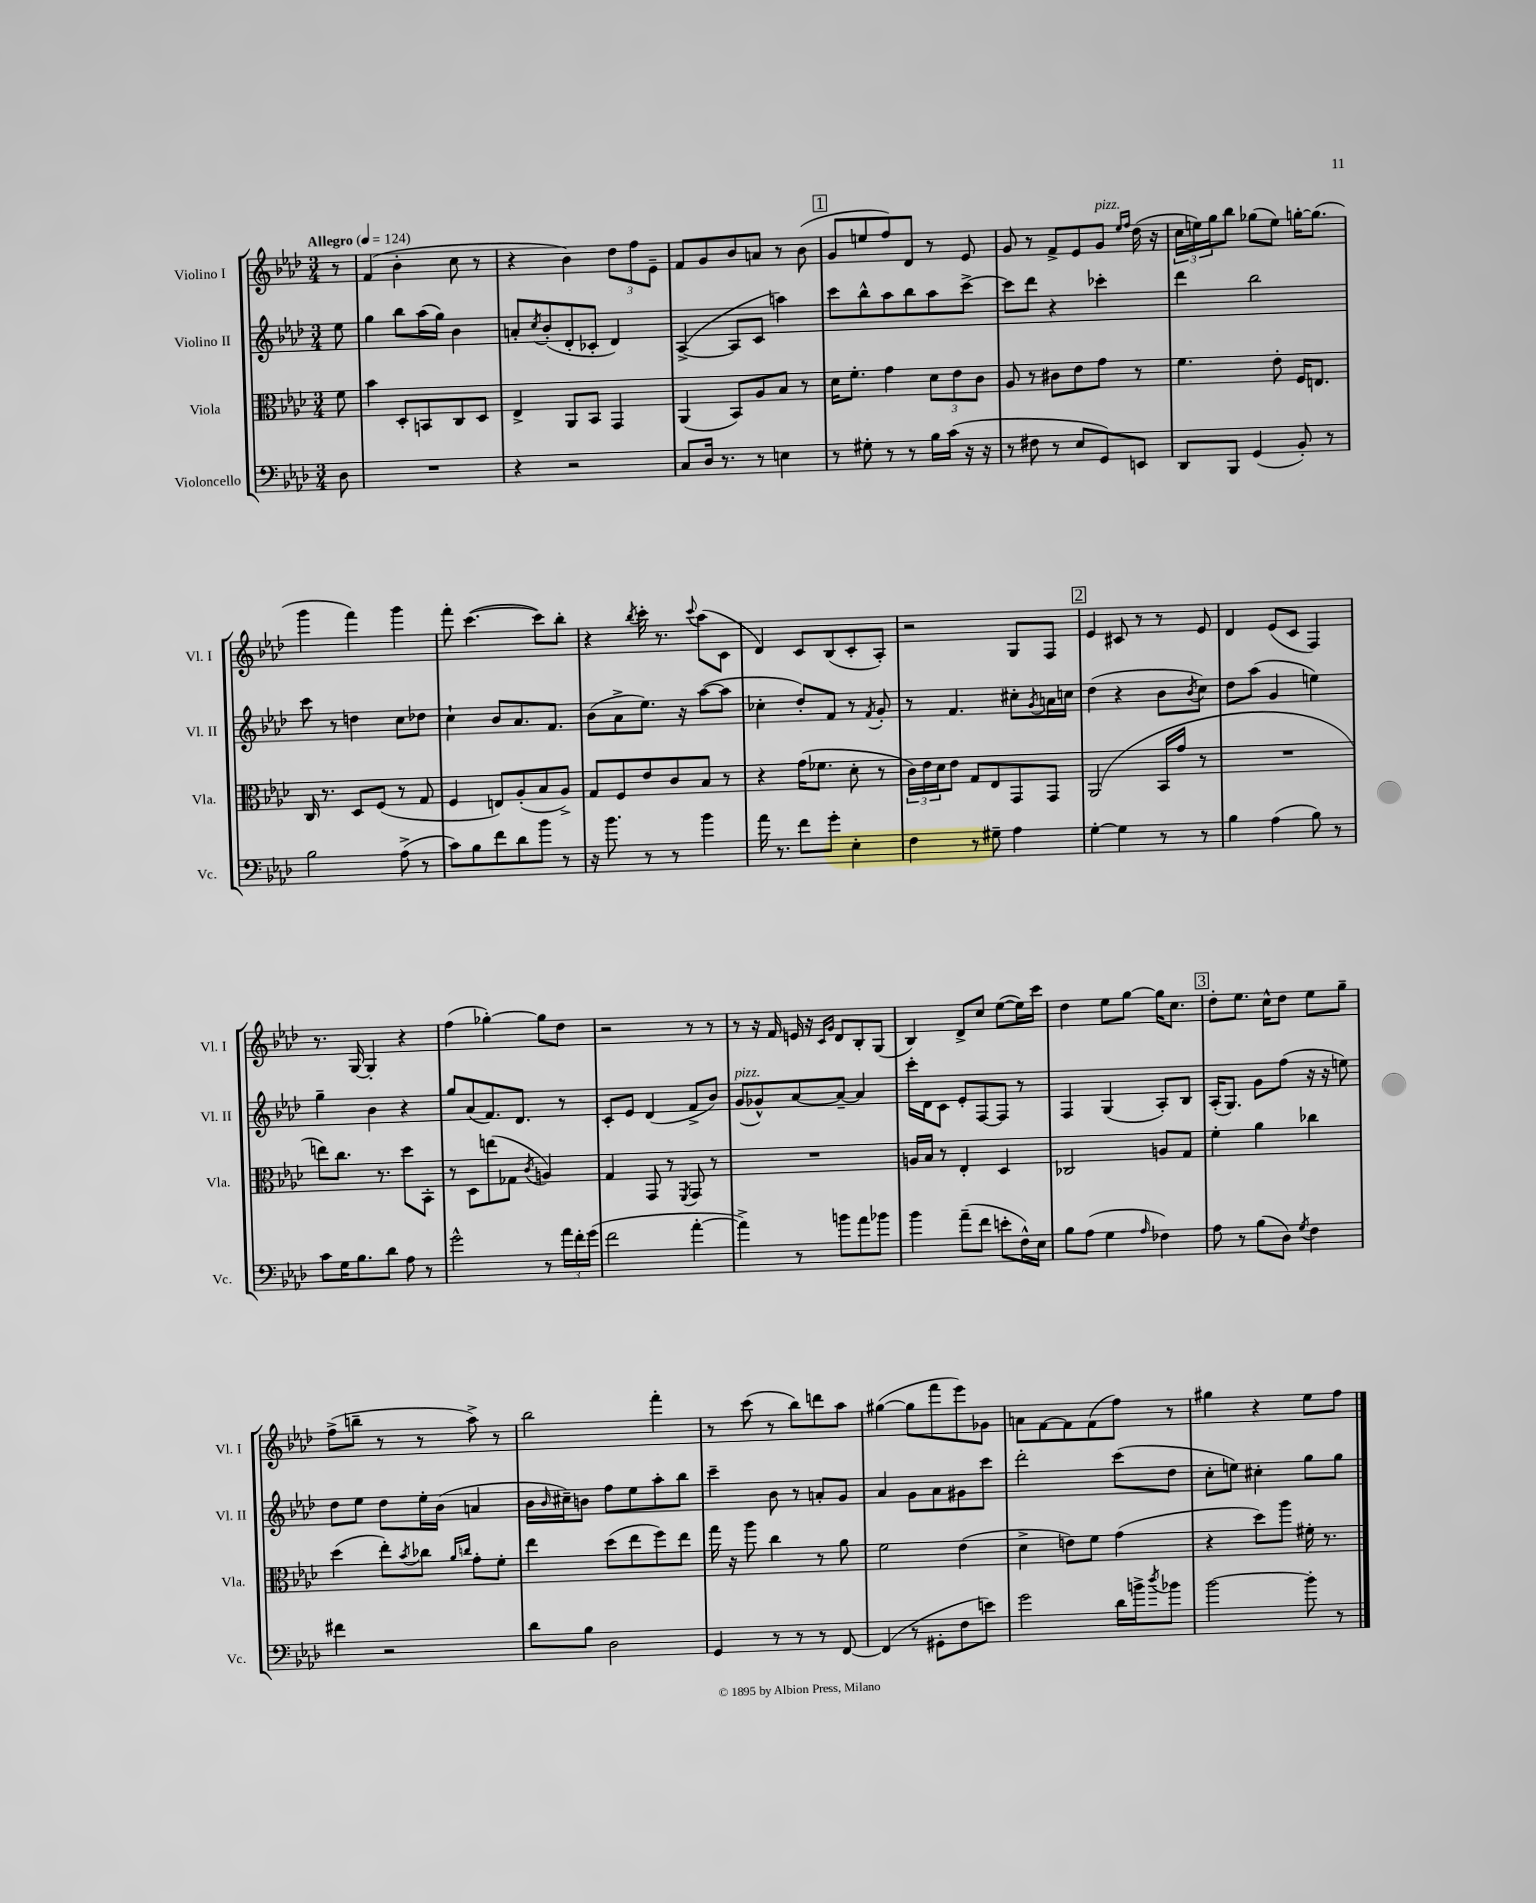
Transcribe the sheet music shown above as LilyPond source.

<<
\new StaffGroup <<
\new Staff = "s0" \with { instrumentName = "Violino I" shortInstrumentName = "Vl. I" } {
    \clef treble \key aes \major \numericTimeSignature \time 3/4 \partial 8 \tempo "Allegro" 4 = 124
    r8 |
    f'4( bes'4-. c''8 r8 |
    r4 bes'4) \tuplet 3/2 { des''8 f''8 ees'8-- } |
    f'8 g'8 bes'8 a'8 r8 bes'8( |
    \mark \markup { \box "1" } g'8 e''8 f''8) des'8 r8 ees'8 |
    g'8 r8 f'8-> ees'8 g'8^\markup { \italic "pizz." } \grace { ees''16 f''16 } des''16( r16 |
    \tuplet 3/2 { c''16 e''16) g''16 } bes''8 ges''8( e''8) g''16~-. g''8.( |
    g'''4 f'''4) g'''4 |
    f'''8-. c'''4.~( c'''8) bes''8-. |
    r4 \acciaccatura { bes''8 } c'''16-. r8. \appoggiatura { c'''8 } aes''8( c'8 |
    des'4) c'8 bes8( c'8-. aes8-.) |
    r2 g8 f8 |
    \mark \markup { \box "2" } ees'4 cis'8 r8 r8 ees'8 |
    des'4 ees'8( c'8 f4) |
    r8. g16~ g4-. r4 |
    f''4( ges''4~-.) ges''8 des''8 |
    r2 r8 r8 |
    r8 r16 f'16 e'16 r16 \grace { c'16 g'16 } des'8 bes8-. g8( |
    bes4) des'8-> c''8 ees''8~( ees''16) c'''16 |
    des''4 ees''8 g''8~ g''16 c''8. |
    \mark \markup { \box "3" } des''8-. ees''8. c''16-^ des''8 ees''8 g''8-- |
    f''8->( b''8-- r8 r8 aes''8->) r8 |
    bes''2 f'''4-. |
    r8 c'''8( r8 bes''8) d'''8 aes''8 |
    gis''4~( gis''8 f'''8 ees'''8) ges'8 |
    a'8 f'8~ f'8 f'8( f''8) r8 |
    gis''4 r4 ees''8 f''8 \bar "|." |
}
\new Staff = "s1" \with { instrumentName = "Violino II" shortInstrumentName = "Vl. II" } {
    \clef treble \key aes \major \numericTimeSignature \time 3/4 \partial 8
    ees''8 |
    g''4 bes''8 aes''16( g''16) bes'4 |
    a'8-. \acciaccatura { c''8 } bes'8-.( des'8-. ces'8-. des'4) |
    aes4~->( aes8 c'8 a''4) |
    \mark \markup { \box "1" } c'''8 bes''8-^ aes''8 bes''8 aes''8 c'''8~-> |
    c'''8 des'''8 r4 ces'''4-. |
    des'''4 bes''2 |
    c'''8 r8 d''4 c''8 des''8 |
    c''4-! bes'8 aes'8. f'8. |
    bes'8( aes'8-> ees''8.) r16 aes''8~( aes''8 |
    ces''4-. des''8-.) f'8 r8 \acciaccatura { f'8 } g'8-. |
    r8 f'4. cis''8-. \acciaccatura { g'8 } a'16 c''16 |
    \mark \markup { \box "2" } des''4( r4 bes'8 \acciaccatura { bes'8 } c''8) |
    des''8 aes''8( g'4 e''4) |
    g''4-- bes'4 r4 |
    g''8 aes'8( f'8.) des'8. r8 |
    c'8-. ees'8 des'4( f'8-> bes'8) |
    g'8^\markup { \italic "pizz." }( ges'8-^) aes'8~ aes'8~-- aes'4 |
    c'''16-. des'16 c'8 ees'8-. f8~ f8 r8 |
    f4 g4( aes8-.) bes8 |
    \mark \markup { \box "3" } aes16-.( g8.) g'8 f''8( r16 r16 e''8) |
    des''8 ees''8 des''8 ees''16-. bes'16( a'4 |
    bes'16 \grace { bes'16 } cis''16--) b'8 f''8 ees''8 aes''8-. bes''8 |
    c'''4-- bes'8 r8 a'8-. g'8 |
    aes'4 g'8 aes'8 gis'8 c'''8 |
    des'''2-. c'''8( des''8 |
    c''8-. e''8) cis''4-. g''8 g''8 \bar "|." |
}
\new Staff = "s2" \with { instrumentName = "Viola" shortInstrumentName = "Vla." } {
    \clef alto \key aes \major \numericTimeSignature \time 3/4 \partial 8
    f'8 |
    bes'4 des8-. b,8 c8 des8 |
    ees4-> aes,8 bes,8 g,4 |
    aes,4( bes,8) aes8 bes8 r8 |
    \mark \markup { \box "1" } des'16 f'8.-. g'4 \tuplet 3/2 { des'8 ees'8 c'8 } |
    aes8 r8 cis'8 ees'8 g'8 r8 |
    f'4. ees'8-. f16 e8. |
    c16 r8. des8 f8( r8 g8 |
    f4 e8) aes8-.( bes8 aes8->) |
    g8 f8 ees'8 c'8 bes8 r8 |
    r4 g'16( fes'8. des'8-. r8 |
    \tuplet 3/2 { c'16) ees'16 des'16 } ees'8 g8 ees8 g,8 g,8 |
    \mark \markup { \box "2" } aes,2( bes,16 g'16 r8 |
    R2. |
    e''8) c''8. r8. des''8 bes,8-. |
    r8 des8 e''8( ges8 \acciaccatura { c'8 } a4) |
    g4 g,8 r8 \acciaccatura { f,8 } g,8 r8 |
    R2. |
    a16 bes16 r8 ees4-. des4 |
    ces2 a8 g8 |
    \mark \markup { \box "3" } f'4-. aes'4 ces''4 |
    des''4( ees''8-.) \acciaccatura { bes'8 } ces''8 \grace { aes'16 c''16 } g'8-. f'8-. |
    ees''4 des''8( ees''8 f''8) ees''8 |
    g''16 r16 aes''8 c''4 r8 aes'8 |
    f'2 ees'4( |
    des'4-> e'8) f'8 g'4( |
    r4 des''8) aes''8 fis'16-. r8. \bar "|." |
}
\new Staff = "s3" \with { instrumentName = "Violoncello" shortInstrumentName = "Vc." } {
    \clef bass \key aes \major \numericTimeSignature \time 3/4 \partial 8
    des8 |
    R2. |
    r4 r2 |
    c8 des16 r8. r8 e4 |
    \mark \markup { \box "1" } r8 gis8-. r8 r8 bes16 c'16( r16 r16 |
    r8 fis8 r8 ees8 g,8) e,8 |
    des,8 bes,,8 g,4( bes,8-.) r8 |
    bes2 aes8->( r8 |
    c'8) bes8 f'8 des'8 bes'8 r8 |
    r16 bes'8. r8 r8 bes'4 |
    aes'16 r8. f'8 g'8-. ees4-. |
    f4 r8 gis8-- aes4 |
    \mark \markup { \box "2" } g4~-. g4 r8 r8 |
    bes4 aes4( bes8) r8 |
    c'8 g16 bes8. des'8 aes8 r8 |
    g'2-^ r8 \tuplet 3/2 { aes'16 f'16-. g'16( } |
    f'2 aes'4~-. |
    aes'4->) r8 b'8 aes'8 bes'8 |
    bes'4 aes'8--( f'8 e'8-. f16-^) ees16 |
    bes8 aes8( g4 \grace { aes16 } fes4) |
    \mark \markup { \box "3" } aes8 r8 bes8( des8) \acciaccatura { g8 } f4 |
    fis'4 r2 |
    des'8 bes8 des2 |
    g,4 r8 r8 r8 f,8~ |
    f,4( r8 gis,8-. f8 e'8) |
    g'2 des'16 b'16-> \acciaccatura { des''8 } bes'8 |
    bes'2~ bes'8-. r8 \bar "|." |
}
>>
>>
\layout { \context { \Score \remove "Bar_number_engraver" } }
